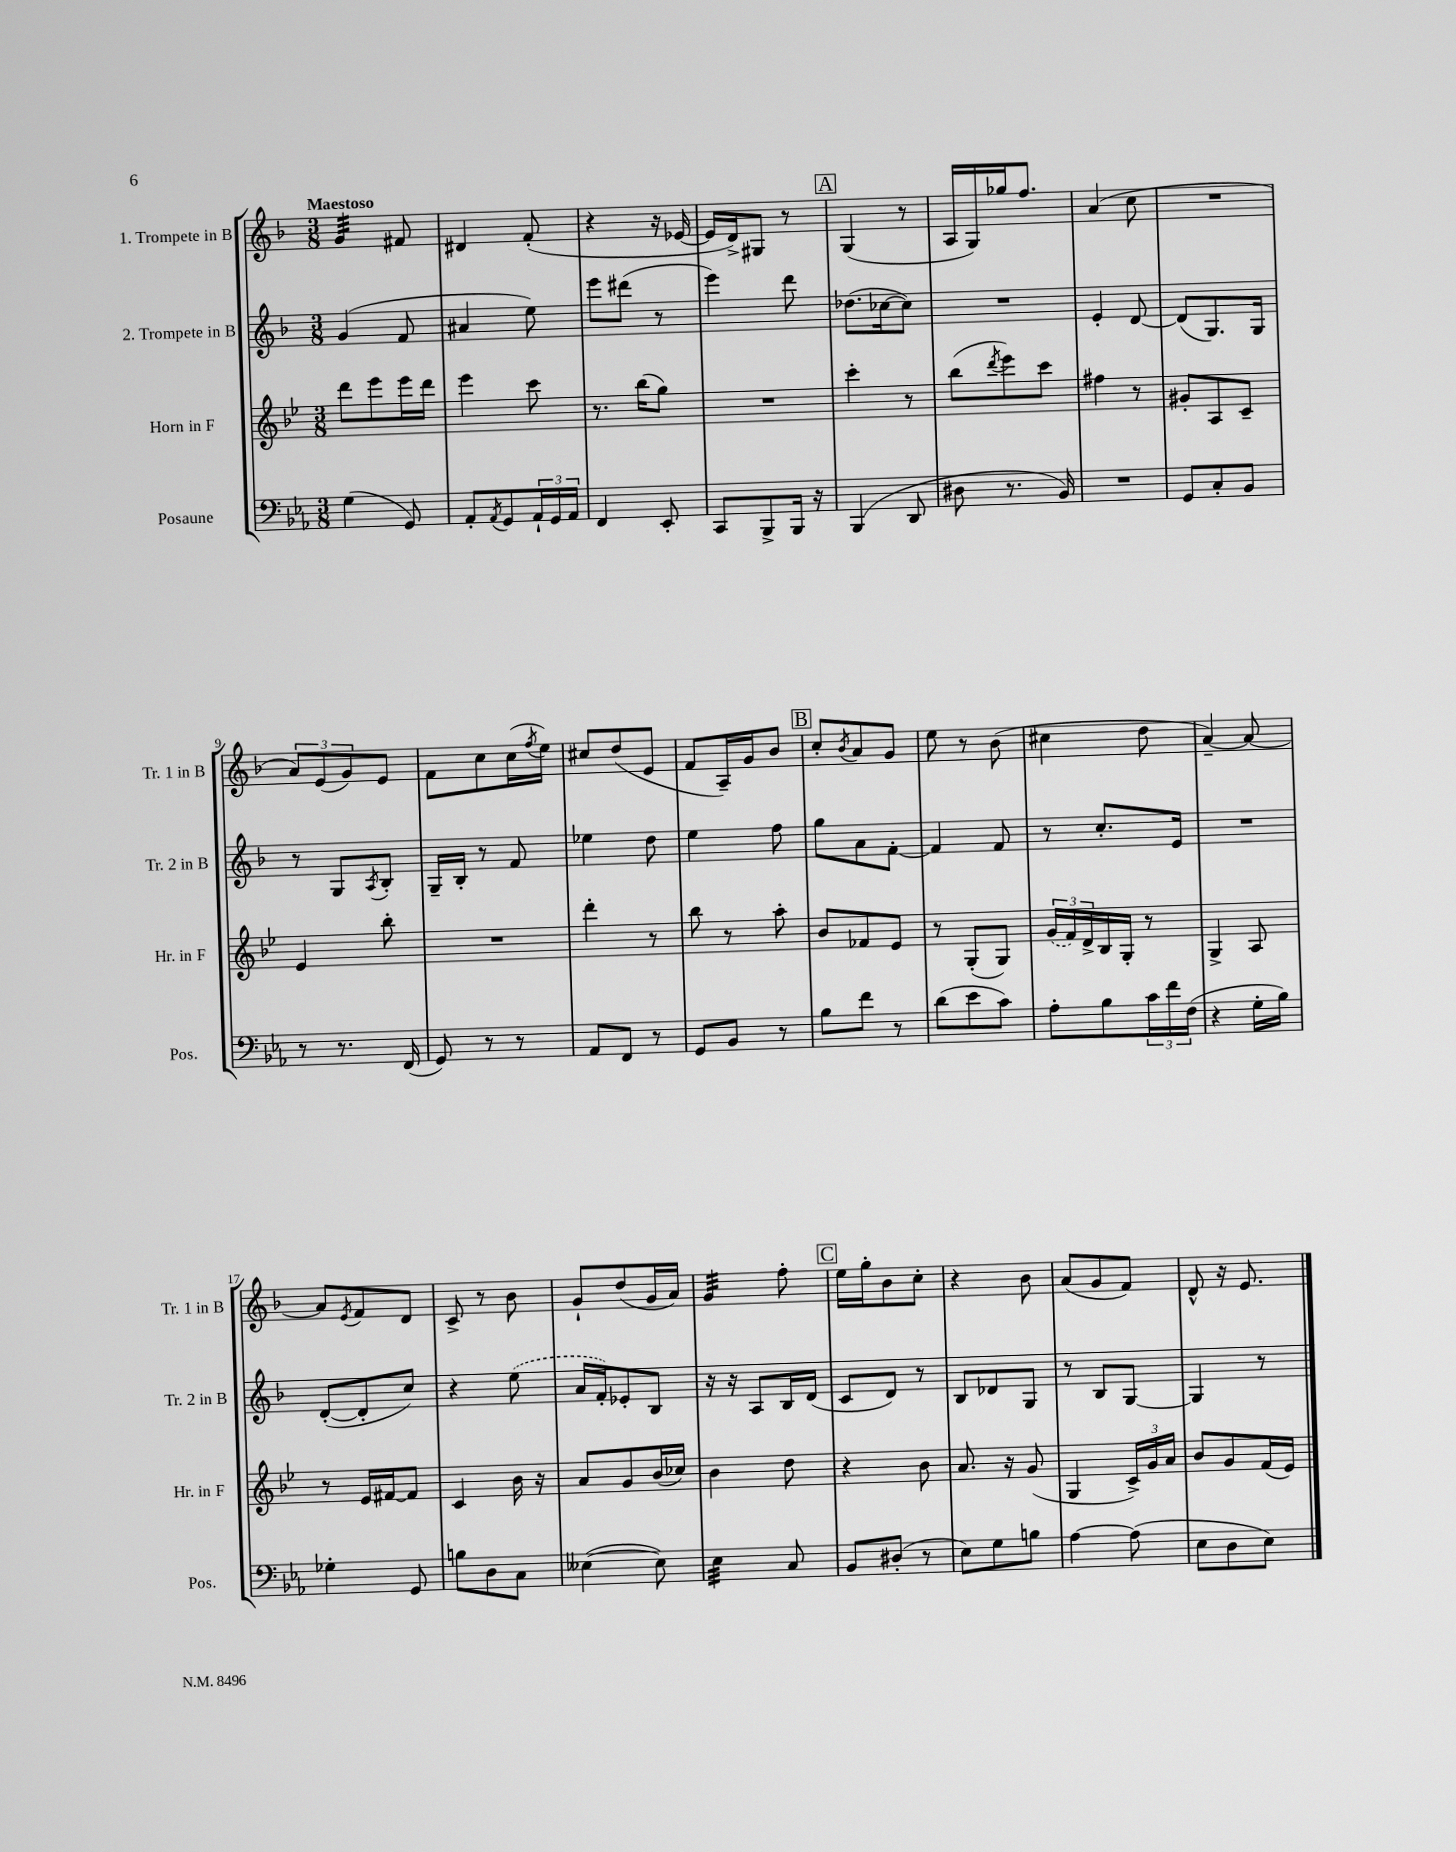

**kern	**kern	**kern	**kern
*staff4	*staff3	*staff2	*staff1
*clefF4	*clefG2	*clefG2	*clefG2
*k[b-e-a-]	*k[b-e-]	*k[b-]	*k[b-]
*M3/8	*M3/8	*M3/8	*M3/8
(4G\	8ddd\L	(4g/	4g/
.	8eee-\	.	.
8GG/)	16eee-\L	8f/	8f#/
.	16ddd\JJ	.	.
=	=	=	=
8AA-'/L	4eee-\	4a#/	4d#/
8qAA-/	.	.	.
8GG/	.	.	.
24AA-`/L	8ccc\	8ee\)	(8f'/
24GG/	.	.	.
24AA-/JJ	.	.	.
=	=	=	=
4FF/	8.r	8eee\L	4r
.	.	(8ddd#\J	.
.	(16bb-\LK	.	.
8EE-'/	8gg\J)	8r	16r
.	.	.	[16e-/
=	=	=	=
8CC/L	4.r	4eee\)	16e-/]LL
.	.	.	16d^/J)
8BBB-^/	.	.	8G#/J
16BBB-/Jk	.	8ddd\	8r
16r	.	.	.
=	=	=	=
(4BBB-/	4ccc'\	(8.dd-\L	(4G/
.	.	[16cc-\k	.
8DD/	8r	8cc-\]J)	8r
=	=	=	=
8D#\	(8bb-\L	4.r	16A/LL
.	.	.	16G/)
.	8qddd/	.	.
8.r	8eee-\)	.	16gg-/J
.	.	.	8.ff/J
.	8ccc\J	.	.
16BB-/)	.	.	.
=	=	=	=
4.r	4ff#\	4e'/	(4a/
.	8r	[8d/	8cc\
=	=	=	=
8GG/L	8g#'/L	(8d/]L	4.r
8C'/	8A/	8.G/)	.
8BB-/J	8c~/J	.	.
.	.	16G/Jk	.
=	=	=	=
8r	4e-/	8r	12a/L)
.	.	.	(12e/
8.r	.	8G/L	.
.	.	.	12g/)
.	.	8qA/	.
.	8bb-'\	8B-'/J	8e/J
(16FF/	.	.	.
=	=	=	=
8GG/)	4.r	16G~/LL	8f\L
.	.	16B-'/JJ	.
8r	.	8r	8cc\
8r	.	8f/	(16cc\L
.	.	.	8qff/
.	.	.	16ee\JJ)
=	=	=	=
8AA-/L	4ddd'\	4ee-\	8cc#/L
8FF/J	.	.	(8dd/
8r	8r	8dd\	8e/J
=	=	=	=
8GG/L	8bb-\	4ee\	8f/L
8BB-/J	8r	.	16A~/L)
.	.	.	16g/J
8r	8aa'\	8ff\	8b-/J
=	=	=	=
8B-\L	8b-/L	8gg\L	8cc'/L
.	.	.	8qb-/
8f\J	8f-/	8a\	8a/
8r	8e-/J	[8f'\J	8g/J
=	=	=	=
(8d\L	8r	4f/]	8ee\
8e-\	(8G'/L	.	8r
8c\J)	8G/J)	8f/	(8b-\
=	=	=	=
8A-'\L	(24g/LL	8r	4cc#\
.	24f/)	.	.
.	24d^/	.	.
8B-\	16B-/	8.cc'/L	.
.	16G'/JJ	.	.
24c\L	8r	.	8dd\
24f\	.	.	.
.	.	16e/Jk	.
(24F\JJ	.	.	.
=	=	=	=
4r	4G^/	4.r	[4a~/)
16G'\LL	8A/	.	8a/_
16B-\JJ)	.	.	.
=	=	=	=
4G-'\	8r	([8d'/L	8a/]L
.	.	.	8qe/
.	16e-/LL	8d'/]	8f/
.	[16f#/J	.	.
8GG/	8f#/]J	8cc/J)	8d/J
=	=	=	=
8B\L	4c/	4r	8c^/
8D\	.	.	8r
8C\J	16b-\	(8ee\	8b-\
.	16r	.	.
=	=	=	=
([4E--\	8a/L	16a/LL	8g`/L
.	.	16f'/J)	.
.	8g/	8e-'/	(8dd/
8E--\])	(16b-/L	8B-/J	16g/L
.	16cc-/JJ)	.	16a/JJ)
=	=	=	=
4E-\	4b-\	16r	4g/
.	.	16r	.
.	.	8A/L	.
8C/	8dd\	16B-/L	8ff'\
.	.	(16d/JJ	.
=	=	=	=
8BB-/L	4r	8c/L	16ee\LL
.	.	.	16gg'\J
(8D#'/J	.	8d/J)	8b-\
8r	8b-\	8r	8cc'\J
=	=	=	=
8E-\L)	8.a/	8B-/L	4r
8G\	.	8d-/	.
.	16r	.	.
8B\J	(8g/	8G/J	8b-\
=	=	=	=
[4A-\	4G/	8r	(8a/L
.	.	8B-/L	8g/
(8A-\]	24c^/LL)	[8G/J	8f/J)
.	24g/	.	.
.	24a/JJ	.	.
=	=	=	=
8E-\L	8b-/L	4G/]	8d^^/
8D\	8g/	.	16r
.	.	.	8.e/
8E-\J)	(16f/L	8r	.
.	16e-/JJ)	.	.
==	==	==	==
*-	*-	*-	*-
